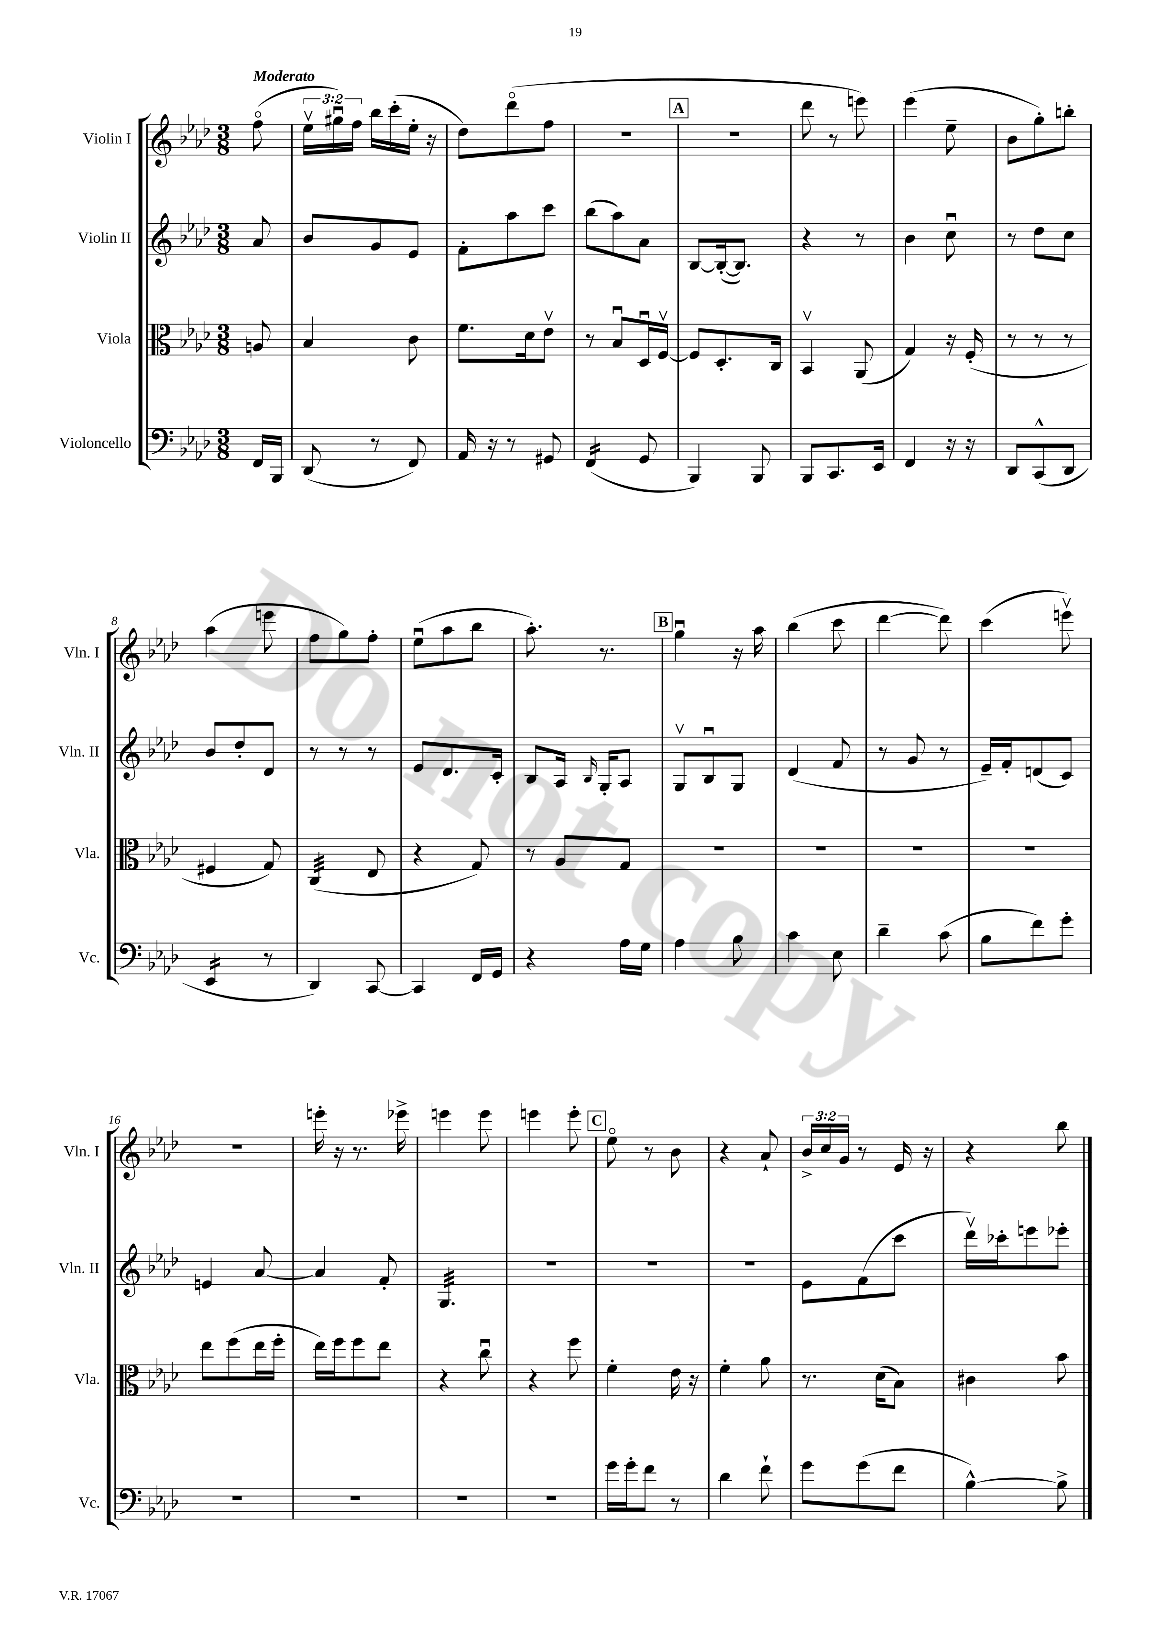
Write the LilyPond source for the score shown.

<<
\new StaffGroup <<
\new Staff = "s0" \with { instrumentName = "Violin I" shortInstrumentName = "Vln. I" } {
    \clef treble \key aes \major \numericTimeSignature \time 3/8 \override Staff.TupletNumber.text = #tuplet-number::calc-fraction-text \partial 8 \tempo "Moderato"
    \autoBeamOff f''8\flageolet( |
    \tuplet 3/2 { ees''16[\upbow gis''16\downbow) f''16] } bes''16[ c'''16-.( ees''16]-. r16 |
    des''8[) des'''8\flageolet( f''8] |
    R4. |
    \mark \markup { \box "A" } R4. |
    des'''8 r8 e'''8) |
    ees'''4( ees''8-- |
    bes'8[ g''8-.) b''8]-. |
    aes''4( e'''8 |
    f''8[ g''8) f''8]-. |
    ees''8[\downbow( aes''8 bes''8] |
    aes''8.-.) r8. |
    \mark \markup { \box "B" } g''4\downbow r16 aes''16 |
    bes''4( c'''8 |
    des'''4~ des'''8) |
    c'''4( e'''8\upbow) |
    R4. |
    e'''16-. r16 r8. ees'''16-> |
    e'''4 e'''8 |
    e'''4 e'''8-. |
    \mark \markup { \box "C" } ees''8\flageolet r8 bes'8 |
    r4 aes'8-! |
    \tuplet 3/2 { bes'16[-> c''16 g'16] } r8 ees'16 r16 |
    r4 bes''8 \bar "|." |
}
\new Staff = "s1" \with { instrumentName = "Violin II" shortInstrumentName = "Vln. II" } {
    \clef treble \key aes \major \numericTimeSignature \time 3/8 \partial 8
    \autoBeamOff aes'8 |
    bes'8[ g'8 ees'8] |
    f'8[-. aes''8 c'''8] |
    bes''8[( aes''8) aes'8] |
    \mark \markup { \box "A" } bes8[~ bes16~-.( bes8.]) |
    r4 r8 |
    bes'4 c''8\downbow |
    r8 des''8[ c''8] |
    bes'8[ des''8-. des'8] |
    r8 r8 r8 |
    ees'8[ des'8. c'16]-. |
    bes8[ aes16] \grace { bes16 } g16[-. aes8] |
    \mark \markup { \box "B" } g8[\upbow bes8\downbow g8] |
    des'4( f'8 |
    r8 g'8 r8 |
    ees'16[--) f'16-. d'8( c'8]) |
    e'4 aes'8~ |
    aes'4 f'8-. |
    g4.:32 |
    R4. |
    \mark \markup { \box "C" } R4. |
    R4. |
    ees'8[ f'8( c'''8] |
    des'''16[\upbow) ces'''16-. e'''8 ees'''8]-. \bar "|." |
}
\new Staff = "s2" \with { instrumentName = "Viola" shortInstrumentName = "Vla." } {
    \clef alto \key aes \major \numericTimeSignature \time 3/8 \partial 8
    \autoBeamOff a8 |
    bes4 c'8 |
    f'8.[ des'16 ees'8]\upbow |
    r8 bes8[\downbow des16\downbow f16]~\upbow |
    \mark \markup { \box "A" } f8[ des8.-. c16] |
    bes,4\upbow aes,8( |
    g4) r16 f16-.( |
    r8 r8 r8 |
    fis4 g8) |
    c4:32( ees8 |
    r4 g8) |
    r8 aes8[ g8] |
    \mark \markup { \box "B" } R4. |
    R4. |
    R4. |
    R4. |
    ees''8[ f''8( ees''16 f''16]-. |
    ees''16[) f''16 f''8 ees''8] |
    r4 c''8\downbow |
    r4 f''8 |
    \mark \markup { \box "C" } f'4-. ees'16 r16 |
    f'4-. aes'8 |
    r8. des'16[( bes8]) |
    cis'4 bes'8 \bar "|." |
}
\new Staff = "s3" \with { instrumentName = "Violoncello" shortInstrumentName = "Vc." } {
    \clef bass \key aes \major \numericTimeSignature \time 3/8 \partial 8
    \autoBeamOff f,16[ bes,,16] |
    des,8( r8 f,8) |
    aes,16 r16 r8 gis,8 |
    f,4:16( g,8 |
    \mark \markup { \box "A" } bes,,4) bes,,8 |
    bes,,8[ c,8. ees,16] |
    f,4 r16 r16 |
    des,8[ c,8-^( des,8] |
    ees,4:16 r8 |
    des,4) c,8~ |
    c,4 f,16[ g,16] |
    r4 aes16[ g16] |
    \mark \markup { \box "B" } aes4 bes8 |
    c'4 ees8 |
    des'4-- c'8( |
    bes8[ f'8) g'8]-. |
    R4. |
    R4. |
    R4. |
    R4. |
    \mark \markup { \box "C" } g'16[ g'16-. f'8] r8 |
    des'4 f'8-! |
    g'8[ g'8( f'8] |
    bes4~-^) bes8-> \bar "|." |
}
>>
>>
